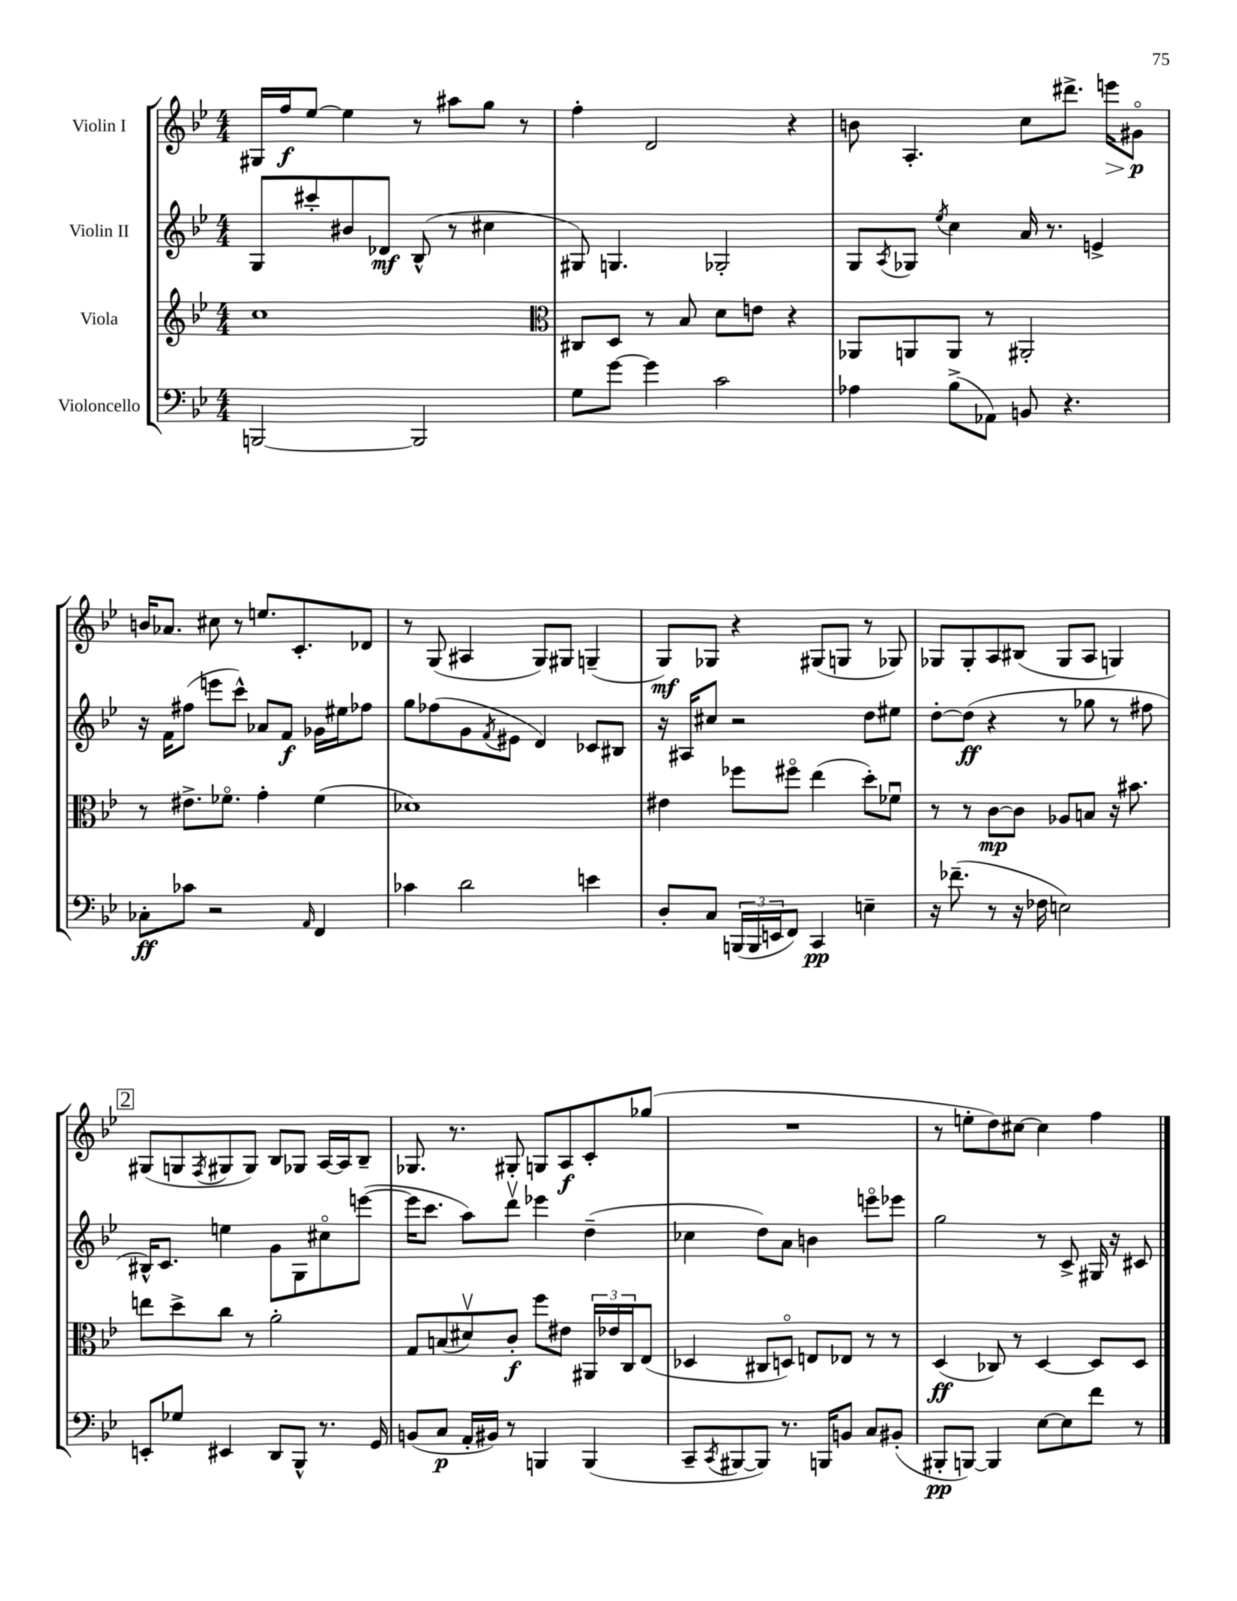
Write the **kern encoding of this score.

**kern	**kern	**kern	**kern
*staff4	*staff3	*staff2	*staff1
*clefF4	*clefG2	*clefG2	*clefG2
*k[b-e-]	*k[b-e-]	*k[b-e-]	*k[b-e-]
*M4/4	*M4/4	*M4/4	*M4/4
[2BBB	1cc	8G	16G#
.	.	.	16ff
.	.	8ccc#'	[8ee-
.	.	8b#	4ee-]
.	.	8d-	.
2BBB]	.	(8B-^^	8r
.	.	8r	8aa#
.	.	4cc#	8gg
.	.	.	8r
=	=	=	=
*	*clefC3	*	*
8G	8C#	8G#)	4ff'
[8g	8D	4.G	.
4g]	8r	.	2d
.	8B-	.	.
2c	8d	2G-'	.
.	8e	.	.
.	4r	.	4r
=	=	=	=
4A-	8AA-	8G	8b
.	.	8qA	.
.	8AA	8G-	4.A'
.	.	8qee-	.
(8B-^	8AA	4cc	.
8AA-)	8r	.	.
8BB	2AA#'	16a	8cc
.	.	8.r	.
4.r	.	.	8.ddd#^
.	.	4e^	.
.	.	.	16eee
.	.	.	8g#o
=	=	=	=
8C-'	8r	16r	16b
.	.	16f	8.a-
8c-	8.e#^	(8ff#	.
2r	.	8eee	8cc#
.	8.f-o	.	.
.	.	8ccc^^)	8r
.	4g'	8a-	8.ee
.	.	8f	.
.	.	.	8.c'
16qqAA	.	.	.
4FF	(4f-	16g-	.
.	.	16ee#	.
.	.	8ff-	8d-
=	=	=	=
4c-	1d-)	8gg	8r
.	.	(8ff-	(8G
2d	.	8g	4A#
.	.	8qf	.
.	.	8e#	.
.	.	4d)	8G)
.	.	.	8G#
4e	.	8c-	(4G~
.	.	8B#	.
=	=	=	=
8D'	4e#	16r	8G)
.	.	16A#	.
8C	.	8cc#	8G-
(24BBB	8ff-	2r	4r
24BBB	.	.	.
24EE	.	.	.
8FF)	8ff#o	.	.
4CC	(4ee-	.	(8G#
.	.	.	8G
4E~	8dd')	8dd	8r
.	8f-u	8ee#	8G-)
=	=	=	=
16r	8r	[8dd'	8G-
(8.f-~	.	.	.
.	8r	(8dd]	8G-'
8r	[8c	4r	8A
16r	8c]	.	(8B#
16F-	.	.	.
2E)	8A-	8r	8G-
.	8B	8gg-	8A
.	16r	8r	4G)
.	8.b#	.	.
.	.	8ff#	.
=	=	=	=
8EE'	8ee	16B#^^)	(8G#
.	.	8.c	.
8G-	8dd^	.	8G
.	.	.	8qF
4EE#	8cc	4ee	8G#
.	8r	.	8G#)
8DD	2a'	8g	8B-
8BBB-^^	.	8G	8G-
8.r	.	8cc#o	[16A
.	.	.	16A]
.	.	([8eee	8B-~
16GG	.	.	.
=	=	=	=
(8BB	8G	16eee]	8.G-
.	.	8.ccc	.
8C	(8B	.	.
.	.	.	8.r
16AA'	8d#v)	8aa)	.
16BB#)	.	.	.
8r	8c'	8dddv	8G#'
4BBB	8ff	4eee-	8G
.	8e#	.	8A
(4BBB	24AA#	(4dd~	8c'
.	24e-	.	.
.	24C	.	.
.	(8E-	.	(8gg-
=	=	=	=
8CC~	4D-	4cc-	1r
8qCC	.	.	.
[8BBB#	.	.	.
8BBB#])	8C#	8dd)	.
8.r	8Do)	8a	.
.	8E	4b	.
16BBB	.	.	.
8BB	8E-	.	.
8C	8r	8eeeo	.
(8BB#'	8r	8eee-	.
=	=	=	=
8BBB#'	(4D	2gg	8r
[8BBB)	.	.	8ee'
4BBB]	8C-)	.	8dd)
.	8r	.	[8cc#
[8E-	[4D	8r	4cc#]
8E-]	.	8c^	.
8f	8D]	16G#	4ff
.	.	16r	.
8r	8D	8c#	.
==	==	==	==
*-	*-	*-	*-
